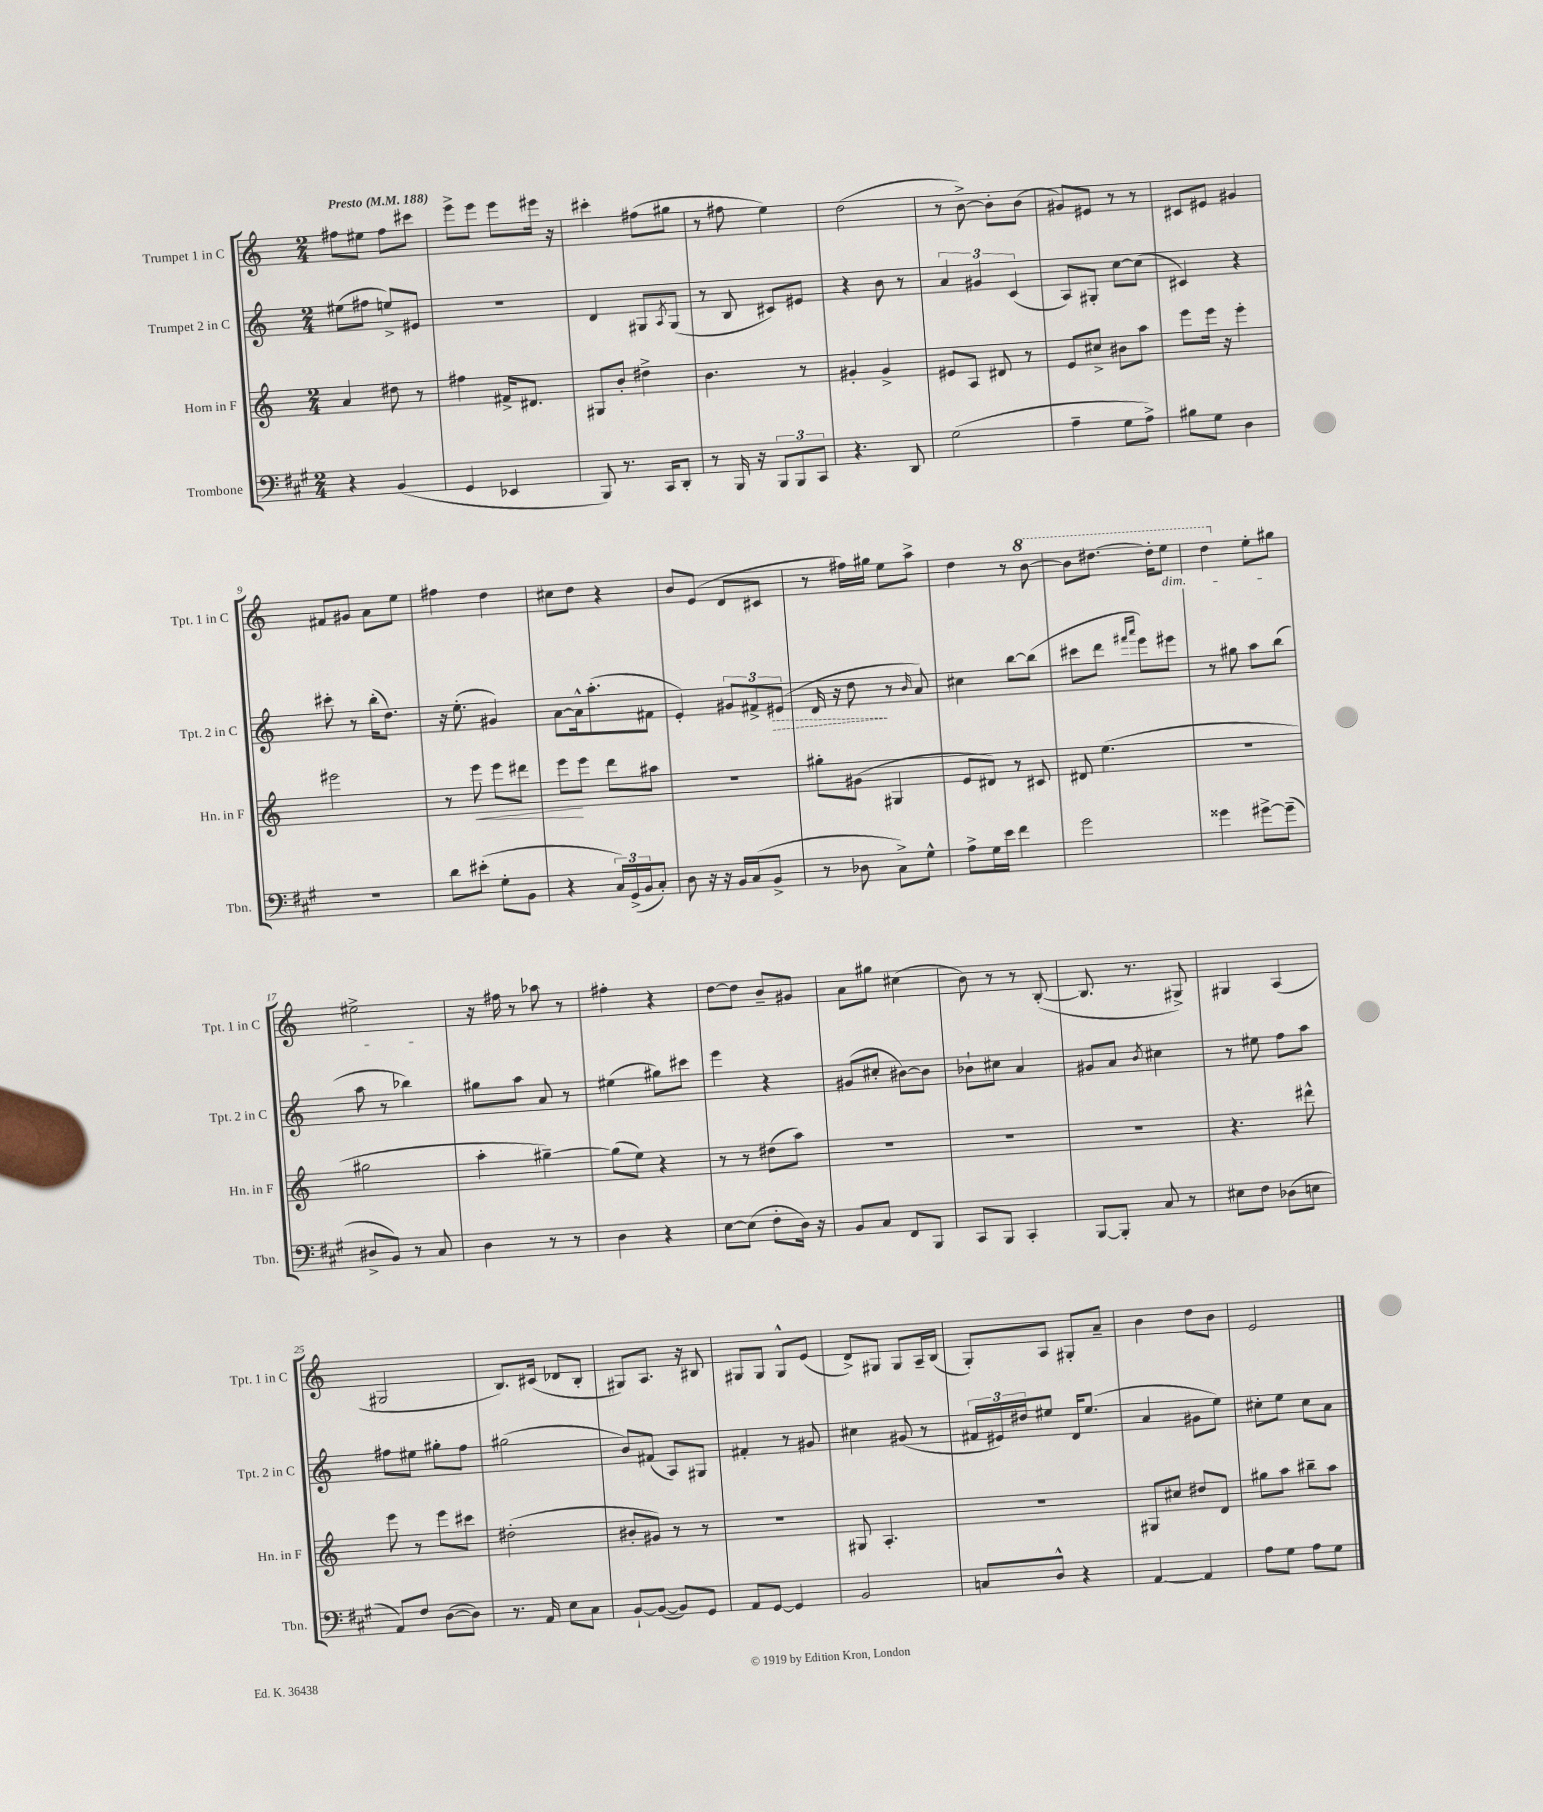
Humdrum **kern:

**kern	**kern	**kern	**kern
*staff4	*staff3	*staff2	*staff1
*clefF4	*clefG2	*clefG2	*clefG2
*k[f#c#g#]	*k[]	*k[]	*k[]
*M2/4	*M2/4	*M2/4	*M2/4
*MM188	*MM188	*MM188	*MM188
4r	4a	(8ee#	8ff#
.	.	8ff#	8ee#
(4BB	8dd#	8ee^)	8ff#
.	8r	8e#	8ccc#
=	=	=	=
4GG#	4ff#	2r	8eee^
.	.	.	8eee
4EE-	16f#^	.	8eee
.	8.d#	.	.
.	.	.	16eee#
.	.	.	16r
=	=	=	=
8BBB)	8G#	4d	4ccc#'
8.r	8b'	.	.
.	4dd#^	8G#	(8ff#
16CC#	.	.	.
.	.	8qA	.
8DD'	.	(8G#	8gg#
=	=	=	=
8r	4.b	8r	8r
16BBB	.	8B	8ff#
16r	.	.	.
12BBB	.	8c#)	4ee)
12BBB	.	.	.
.	8r	8e#	.
12CC#	.	.	.
=	=	=	=
4.r	4g#'	4r	(2dd
.	4g#^	8b	.
8DD	.	8r	.
=	=	=	=
(2G#	8e#	6a	8r
.	8A	.	[8b^)
.	.	6g#	.
.	8d#	.	8b']
.	.	(6c	.
.	8r	.	(8b
=	=	=	=
4A~	8e	8A)	8g#)
.	8cc#^	8G#'	8e#
8G#	8b#	[8cc	8r
8A^)	8aa	(8cc]	8r
=	=	=	=
8B#	8eee	4c#)	8c#
8G#	16eee	.	8e#
.	16r	.	.
4D	4eee'	4r	4g#
=	=	=	=
2r	2eee#	8ccc#'	8f#
.	.	8r	8g#
.	.	(16bb'	8a
.	.	8.dd)	.
.	.	.	8ee
=	=	=	=
8d	8r	16r	4ff#
.	.	(8.ee'	.
(8e#'	8eee	.	.
8G#'	8eee	4g#)	4dd
8BB	8ddd#	.	.
=	=	=	=
4r	8eee	[8a	8cc#
.	8eee	16a^^]	8dd
.	.	(8.aa'	.
24C#)	8ddd	.	4r
(24GG#^	.	.	.
24BB	.	.	.
8C#')	8aa#	8f#	.
=	=	=	=
8D	2r	4e')	8b
16r	.	.	(8e
16r	.	.	.
16BB	.	12g#	8d
(16C#	.	.	.
.	.	12f#^	.
8BB^	.	.	8c#
.	.	(12e#	.
=	=	=	=
8r	8gg#'	16d	8r
.	.	16r	.
8D-	(8g#	8dd	16ff#)
.	.	.	16gg#
8C#^)	4G#	8r	8ee
.	.	16qqb	.
8G#^^	.	8a)	8aa^
=	=	=	=
8A^	8e	4cc#	4dd
16G#	8d#)	.	.
16e	.	.	.
4f#	8r	[8bb	8r
.	8c#	(8bb]	[8bb
=	=	=	=
2g#	8d#	8ccc#	8bb]
.	(4.ee	8ddd	[8.ddd#
.	.	16qqfff#	.
.	.	16qqaaa	.
.	.	8eee)	.
.	.	.	16ddd#']
.	.	8eee#	8eee
=	=	=	=
4g##	2r	8r	4ddd
.	.	8gg#	.
[8g#^	.	8aa	8ee'
(8g#~]	.	(8bb	8gg#
=	=	=	=
8D#^	2gg#	8aa	2ee#^
8BB)	.	8r	.
8r	.	4bb-)	.
8C#	.	.	.
=	=	=	=
4D	4aa'	8gg#	16r
.	.	.	16ff#
.	.	8aa	8r
8r	[4gg#~)	8a	8aa-
8r	.	8r	8r
=	=	=	=
4D	(8gg#]	(4ee#	4ff#'
.	8ee)	.	.
4r	4r	8gg#)	4r
.	.	8ccc#	.
=	=	=	=
[8E	8r	4eee	[8dd
(8E]	8r	.	8dd]
8F#'	(8dd#	4r	8b~
16D)	8aa)	.	8g#
16r	.	.	.
=	=	=	=
8BB	2r	(8g#	8a
8C#	.	8cc#'	8gg#
8FF#	.	[8b#)	(4cc#
8BBB	.	8b#]	.
=	=	=	=
8CC#	2r	8b-`	8b)
8BBB	.	8cc#	8r
4CC#'	.	4a	8r
.	.	.	([8B'
=	=	=	=
[8BBB	2r	8g#	8.B]
8BBB']	.	8a	.
.	.	.	8.r
.	.	8qb	.
8C#	.	4cc#	.
8r	.	.	8G#^)
=	=	=	=
8E#	4.r	8r	4G#
8F#	.	8ee#	.
(8D-	.	8ff	(4A
8E	8ddd#^^	8aa	.
=	=	=	=
8AA)	8eee	8ff#	2G#
8F#	8r	8ee#	.
([8D	8eee	8gg#'	.
8D])	8ccc#	8ff#	.
=	=	=	=
8.r	(2dd#'	(2gg#	8.B)
16AA	.	.	(16c#
8E	.	.	8d-
8C#	.	.	8B'
=	=	=	=
[8BB`	8b#'	8b)	8G#)
(8BB_	8g#)	(8f#	8.A
8BB])	8r	8A)	.
.	.	.	16r
8GG#	8r	8G#	8B#
=	=	=	=
8AA	2r	4f#'	8G#
[8GG#	.	.	8G#
4GG#]	.	8r	8G#^^
.	.	8g#	(8e
=	=	=	=
2BB	8G#	4cc#	8d^)
.	4.A'	.	8G#
.	.	(8g#	8G#
.	.	8r	16A~
.	.	.	(16B
=	=	=	=
8C	2r	24f#	8G')
.	.	24e#)	.
.	.	24dd#	.
8D^^	.	8ee#	8A
4r	.	16d	8G#'
.	.	(8.ee#	.
.	.	.	8a~
=	=	=	=
[4AA	8G#	4a	4b
.	8cc#	.	.
4AA]	8dd#	8g#	8dd
.	8d	8ee)	8b
=	=	=	=
8A	8gg#	8cc#'	2e
8G#	8aa	8ee	.
8A	8bb#~	8cc#	.
8G#	8aa	8a	.
==	==	==	==
*-	*-	*-	*-
